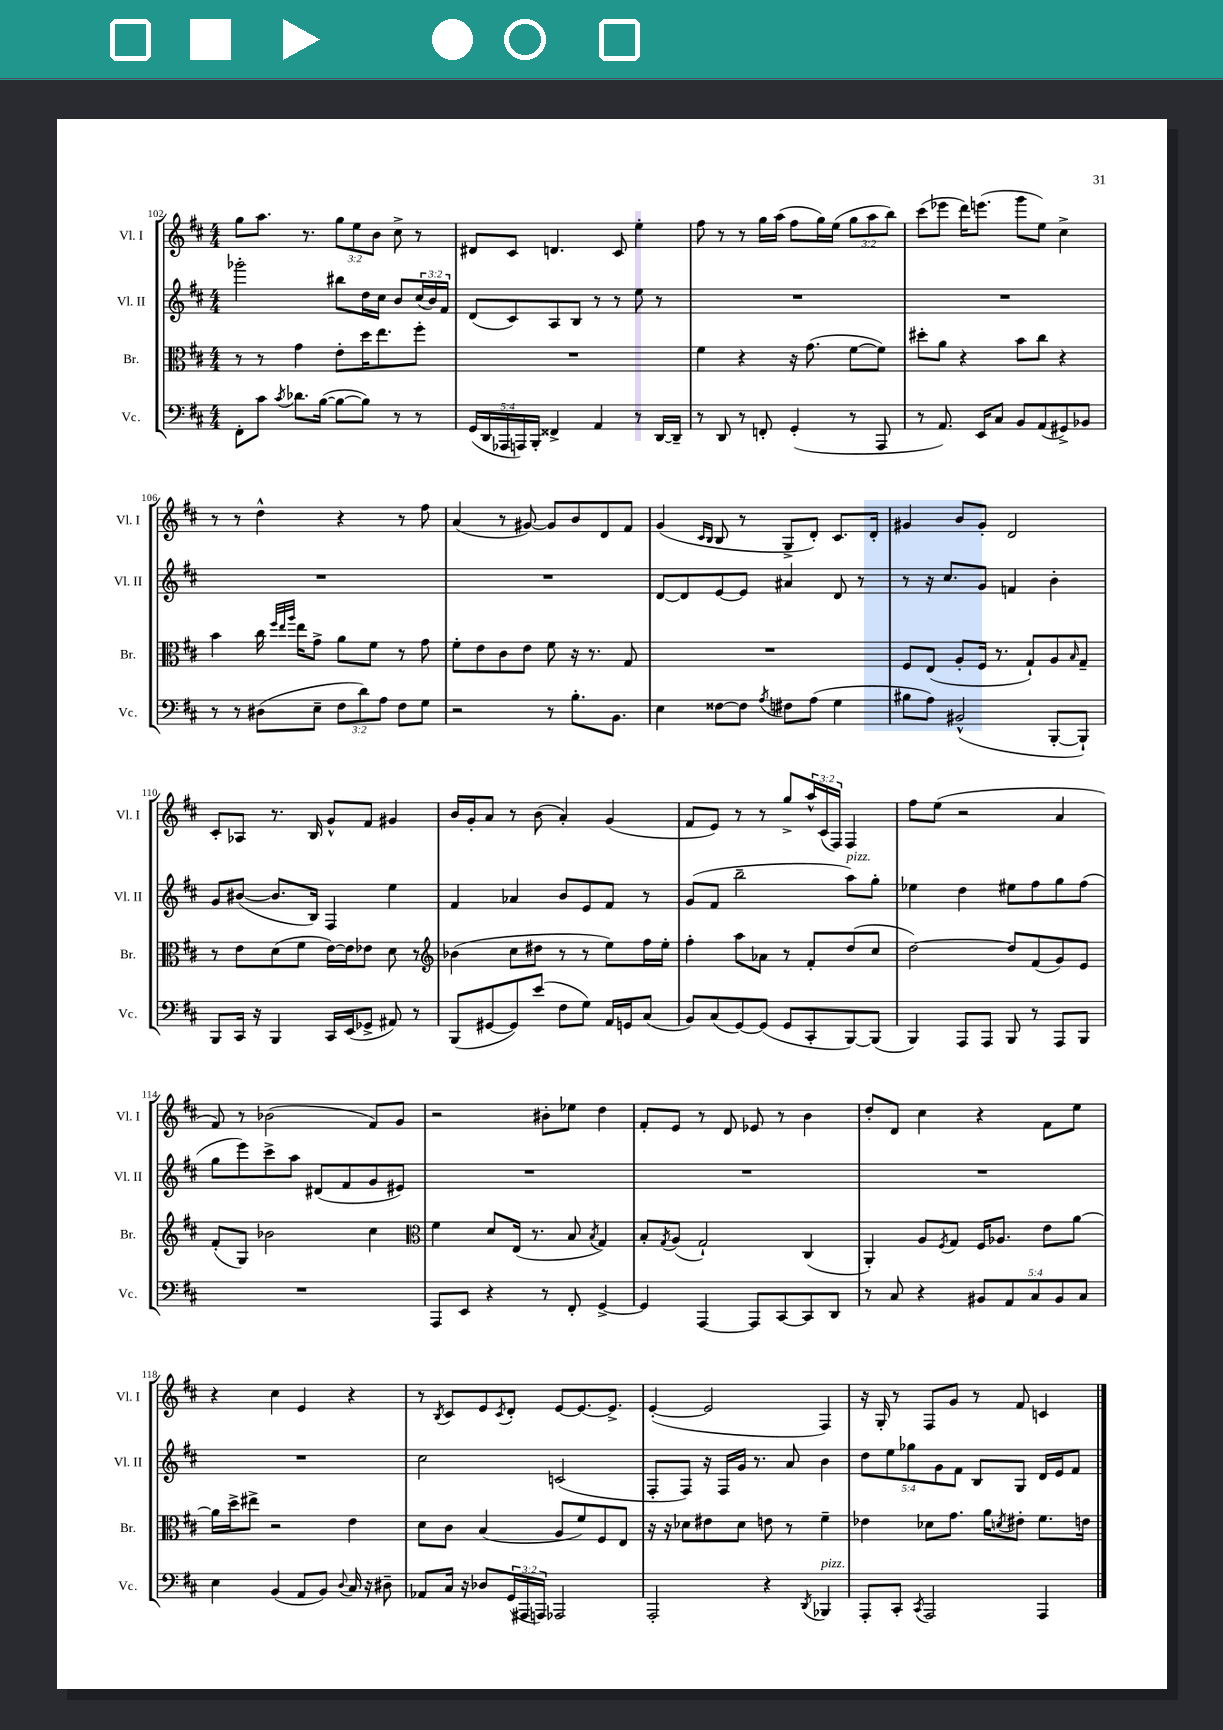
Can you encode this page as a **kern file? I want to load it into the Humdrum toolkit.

**kern	**kern	**kern	**kern
*staff4	*staff3	*staff2	*staff1
*clefF4	*clefC3	*clefG2	*clefG2
*k[f#c#]	*k[f#c#]	*k[f#c#]	*k[f#c#]
*M4/4	*M4/4	*M4/4	*M4/4
8FF#'	8r	2ggg-'	8gg
8c#	8r	.	8.aa
8qc#	.	.	.
8.d-	4g	.	.
.	.	.	8.r
([16B	.	.	.
8B_	8e'	8bb#	12gg
.	.	.	12ee
8B])	16dd	16dd	.
.	.	.	12b
.	8.ee	16cc#	.
8r	.	8b	8cc#^
8r	8ff#'	(24cc#	8r
.	.	24b)	.
.	.	24f#	.
=	=	=	=
(20GG	1r	(8d	8d#
20DD	.	.	.
20AAA-	.	.	.
.	.	8c#)	8c#
20AAA)	.	.	.
20BBB'	.	.	.
4FF##^	.	8A	4.d
.	.	8B	.
4AA	.	8r	.
.	.	8r	8c#
8r	.	8ee	4ee'
[16DD	.	8r	.
16DD~]	.	.	.
=	=	=	=
8r	4f#	1r	8ff#
8DD	.	.	8r
8r	4r	.	8r
8FF'	.	.	16gg
.	.	.	(16aa
(4GG'	16r	.	8ff#
.	(8.g	.	.
.	.	.	16gg)
.	.	.	(16ee
8r	[8f#	.	12gg
.	.	.	12aa
8AAA	8f#])	.	.
.	.	.	12bb)
=	=	=	=
8r	8dd#'	1r	(8ccc#
8.AA)	8a	.	8eee-
.	4r	.	16ddd)
16EE	.	.	(8.eee
8C#	.	.	.
8BB	8b	.	8ggg
(8AA	8cc#	.	8ee)
8GG#^)	4r	.	4cc#^
8BB-	.	.	.
=	=	=	=
8r	4b	1r	8r
8r	.	.	8r
(8D#	16cc#	.	4dd^^
.	32qqff#	.	.
.	32qqee	.	.
.	32qqaa	.	.
.	16ee	.	.
8E~	8g^	.	.
12F#	8a	.	4r
12d)	.	.	.
.	8f#	.	.
12A	.	.	.
8F#	8r	.	8r
8G	8g	.	8ff#
=	=	=	=
2r	8f#'	1r	(4a
.	8e	.	.
.	8c#	.	8r
.	8e	.	[8g#)
8r	8f#	.	8g#]
8.B'	16r	.	8b
.	8.r	.	.
.	.	.	8d
8.BB	.	.	.
.	8G	.	8f#
=	=	=	=
4E	1r	[8d	(4g
.	.	8d]	.
.	.	.	16qqc#
.	.	.	16qqB
[8F##	.	[8e	8B
8F##]	.	8e]	8r
8qA	.	.	.
8F#	.	4a#	8G^
(8A	.	.	8d')
4G	.	8d	8.c#
.	.	8r	.
.	.	.	16d'
=	=	=	=
8B#	8F#	8r	4g#
8A)	(8E	16r	.
.	.	8.cc#	.
(2BB#^^	8A'	.	8b
.	16F#	8g	8g#'
.	8.r	.	.
.	.	4f	2d
.	8G`)	.	.
[8BBB'	8A	4b'	.
.	16qqB	.	.
8BBB`])	8G~	.	.
=	=	=	=
8BBB	8r	8g	8c#'
16CC#	8e	([8b#	8A-
16r	.	.	.
4BBB	(8d	8.b#]	8.r
.	8f#	.	.
.	.	16B)	16B
16CC#	[16e)	4F#	8g^^
(16EE	16e]	.	.
8GG-^	8e-	.	8f#
8AA#)	8d	4ee	4g#
8r	8r	.	.
=	=	=	=
*	*clefG2	*	*
(8BBB	(4b-	4f#	16b
.	.	.	16g'
[8GG#	.	.	8a
8GG#])	8cc#	4a-	8r
(8e	8dd#	.	(8b
8F#	8r	8b	4a')
8G)	8r	8e	.
16AA	8ee)	8f#	(4g
16GG	.	.	.
(8C#	16ff#	8r	.
.	16ee'	.	.
=	=	=	=
8BB)	4ff#'	(8g	8f#
(8C#	.	8f#	8e)
[8GG)	8aa	2bb~	8r
(8GG]	8a-	.	8r
8GG	8r	.	8gg^
8CC#'	8f#'	.	24aa^^
.	.	.	(24c#
.	.	.	24F#)
[8BBB)	(8dd	8aa)	4F#
(8BBB]	8cc#	8gg'	.
=	=	=	=
4BBB)	[2dd)	4ee-	8ff#
.	.	.	(8ee
8AAA	.	4dd	2r
8AAA	.	.	.
8BBB	8dd]	8ee#	.
8r	(8f#	8ff#	.
8AAA	8g)	8gg	4a
8BBB	8e	(8ff#	.
=	=	=	=
1r	(8f#'	8gg	8f#)
.	8G)	8eee)	8r
.	2b-	8ccc#^	(2b-
.	.	8aa	.
.	.	(8d#	.
.	.	8f#	.
.	4cc#	8g	8f#)
.	.	8e#)	8g
=	=	=	=
*	*clefC3	*	*
8AAA	4f#	1r	2r
8EE	.	.	.
4r	8d	.	.
.	(16E	.	.
.	8.r	.	.
8r	.	.	8b#'
8FF#'	8B	.	8ee-
.	8qB	.	.
[4GG^	4G)	.	4dd
=	=	=	=
4GG]	8B'	1r	8f#'
.	8qG	.	.
.	(8A	.	8e
[4AAA	2G`)	.	8r
.	.	.	8d
8AAA]	.	.	8e-
[8CC#	.	.	8r
8CC#]	(4C#	.	4b
8DD	.	.	.
=	=	=	=
8r	4AA')	1r	8dd'
8C#	.	.	8d
4r	8A	.	4cc#
.	8qF#	.	.
.	8G	.	.
10BB#	16F#	.	4r
.	8.A-	.	.
10AA	.	.	.
10C#	.	.	.
.	8e	.	8f#
10BB#	.	.	.
.	[8a	.	8ee
10C#	.	.	.
=	=	=	=
4E	16a]	1r	4r
.	16dd^	.	.
.	8ee#^	.	.
(4BB	2r	.	4cc#
8AA	.	.	4e
8BB)	.	.	.
8qqD	.	.	.
16C#	4e	.	4r
16r	.	.	.
8D#~	.	.	.
=	=	=	=
8AA-	8d	2cc#	8r
.	.	.	8qB
16C#	8c#	.	8c#
16r	.	.	.
8D-	(4B	.	8e
.	.	.	8qc#
(24GG	.	.	8d'
24AAA#	.	.	.
24AAA)	.	.	.
2AAA-	8A	(2c	[8e
.	8f#)	.	8.e_
.	8F#	.	.
.	.	.	8.e^]
.	8E	.	.
=	=	=	=
2AAA'	16r	8F#'	([4e'
.	16r	.	.
.	8d-	8F#)	.
.	8e#	16r	2e]
.	.	16F#	.
.	8d-	16g	.
.	.	8.r	.
4r	8e	.	.
.	8r	8a	.
8qDD	.	.	.
4BBB-	4f#~	4b	4F#)
=	=	=	=
8AAA'	4e-	10dd	16r
.	.	.	16G'
.	.	10ee	.
8CC#'	.	.	8r
.	.	10gg-	.
8qCC#	.	.	.
2AAA	8d-	.	8F#
.	.	10g	.
.	8.g	.	8g
.	.	10f#	.
.	.	8B	8r
.	16a	.	.
.	8qd	.	.
.	8e#'	8G	8f#
4AAA	8.f#	16d	4c
.	.	16e	.
.	.	8f#	.
.	16e	.	.
==	==	==	==
*-	*-	*-	*-
